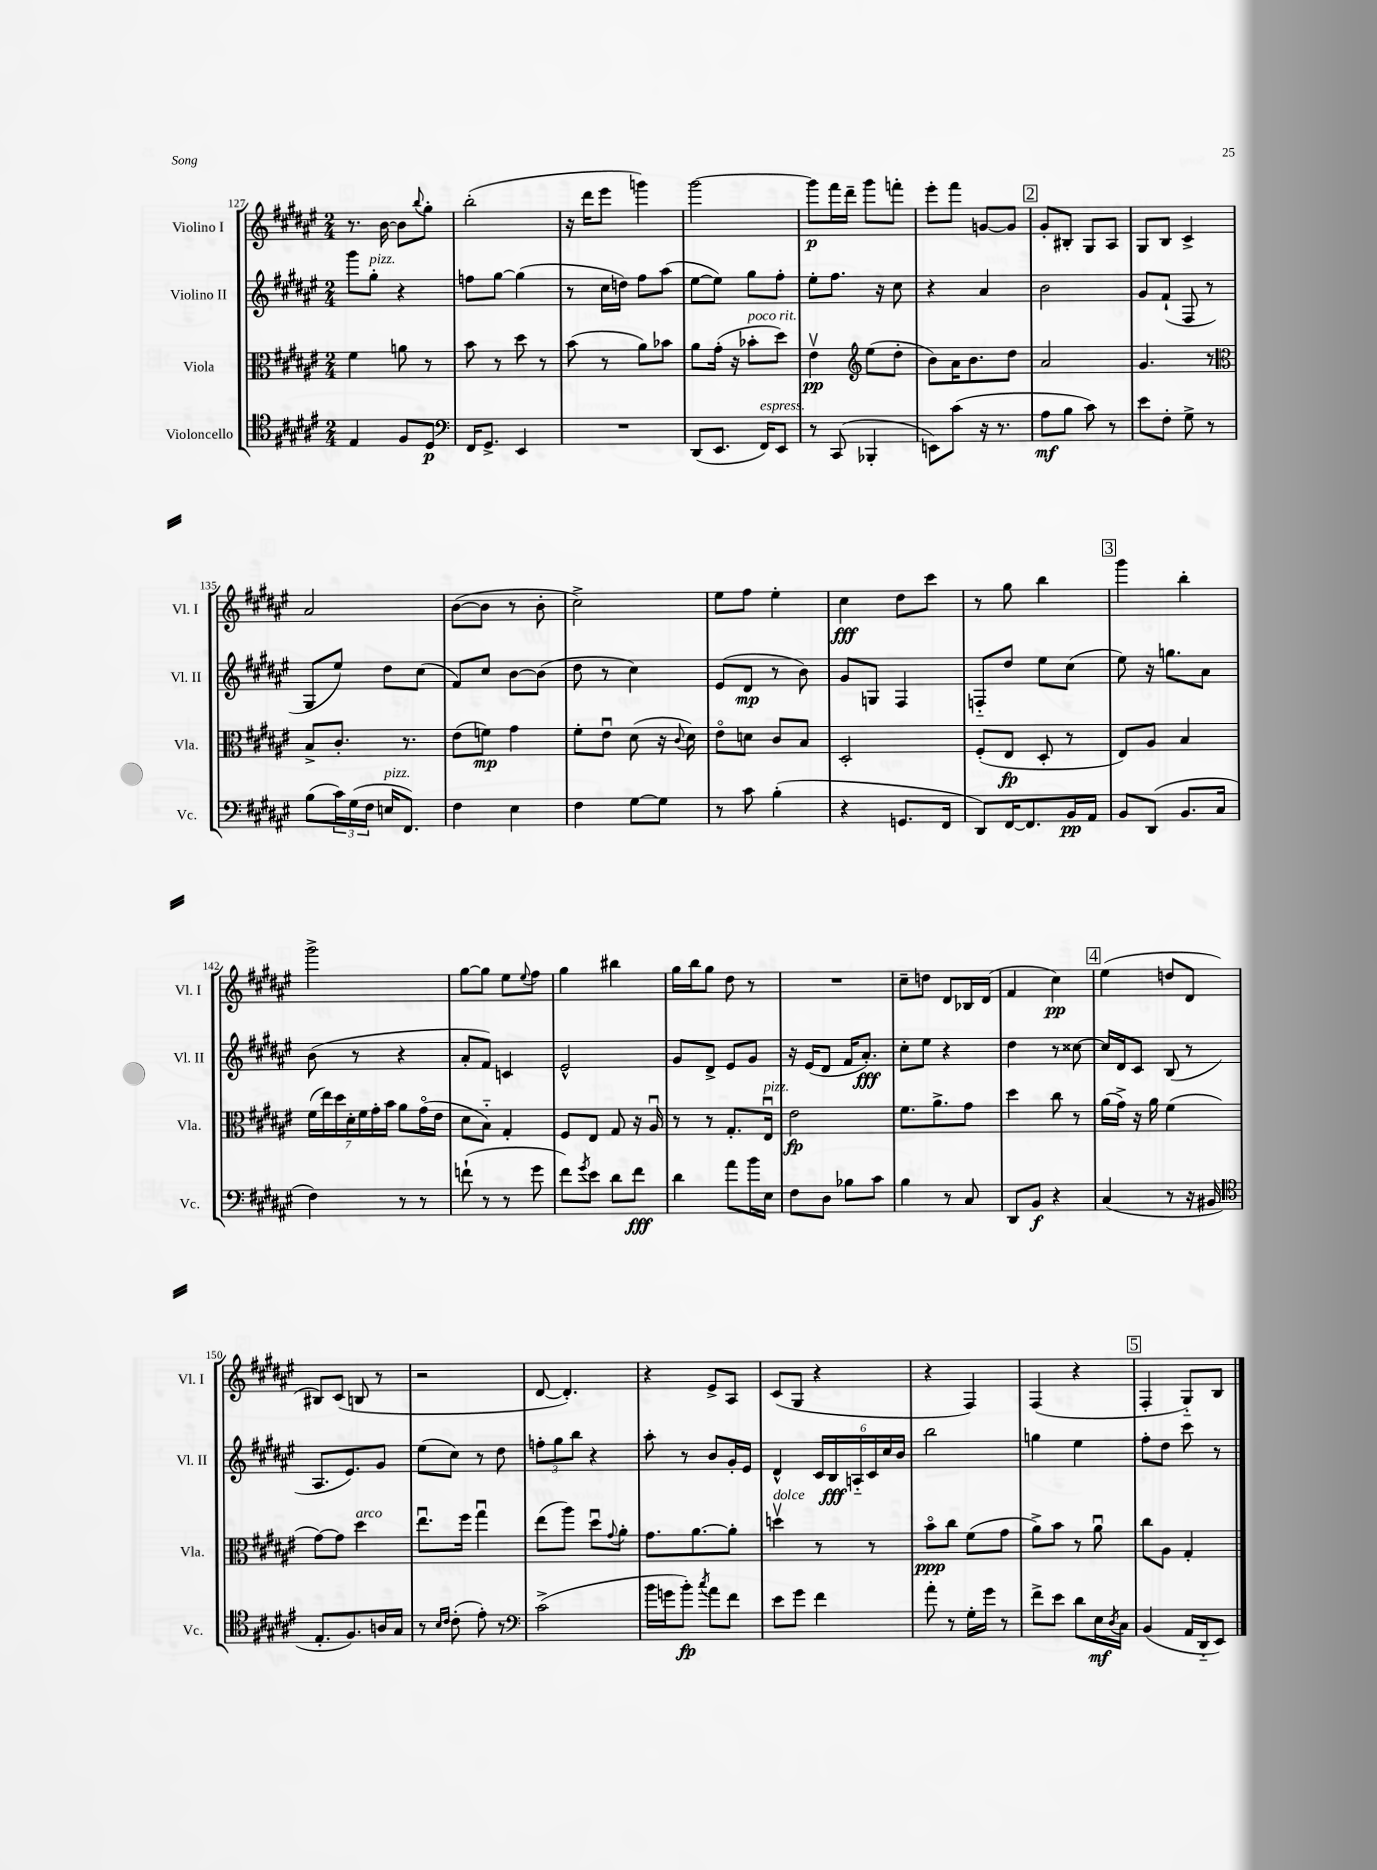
<<
\new StaffGroup <<
\new Staff = "s0" \with { instrumentName = "Violino I" shortInstrumentName = "Vl. I" } {
    \clef treble \key fis \major \numericTimeSignature \time 2/4
    r8. b'16~ b'8 \appoggiatura { b''8 } gis''8-. |
    b''2-.( |
    r16 dis'''16 eis'''8 g'''4) |
    gis'''2~ |
    gis'''8\p fis'''16 dis'''16-- gis'''8 f'''8-. |
    eis'''8-. fis'''8 g'8~ g'8 |
    \mark \markup { \box "2" } gis'8-. bis8-. gis8 ais8 |
    gis8 b8 cis'4-> |
    ais'2 |
    b'8~( b'8 r8 b'8-. |
    cis''2->) |
    eis''8 fis''8 eis''4-. |
    cis''4\fff dis''8 cis'''8 |
    r8 gis''8 b''4 |
    \mark \markup { \box "3" } gis'''4 b''4-. |
    gis'''2-> |
    gis''8~ gis''8 eis''8 \appoggiatura { eis''8 } fis''8 |
    gis''4 bis''4 |
    gis''16 b''16 gis''8 dis''8 r8 |
    R2 |
    cis''8-- d''8 dis'8 bes16 dis'16( |
    fis'4 cis''4\pp) |
    \mark \markup { \box "4" } eis''4( d''8 dis'8 |
    bis8) cis'8( b8 r8 |
    r2 |
    dis'8~ dis'4.-.) |
    r4 eis'8-> ais8 |
    cis'8( gis8 r4 |
    r4 fis4) |
    fis4( r4 |
    \mark \markup { \box "5" } fis4-. gis8-_) b8 \bar "|." |
}
\new Staff = "s1" \with { instrumentName = "Violino II" shortInstrumentName = "Vl. II" } {
    \clef treble \key fis \major \numericTimeSignature \time 2/4
    gis'''8 gis''8-.^\markup { \italic "pizz." } r4 |
    f''8 gis''8~ gis''4( |
    r8 cis''16 d''16) fis''8 ais''8( |
    eis''8~ eis''8) gis''8 fis''8-. |
    eis''8-. fis''8. r16 cis''8 |
    r4 ais'4 |
    \mark \markup { \box "2" } b'2 |
    gis'8 fis'8-!( fis8 r8 |
    gis8 eis''8) dis''8 cis''8( |
    fis'8) cis''8 b'8~ b'8( |
    dis''8 r8 cis''4) |
    eis'8( dis'8\mp r8 b'8) |
    gis'8 g8 fis4 |
    f8-_ dis''8 eis''8 cis''8( |
    \mark \markup { \box "3" } eis''8) r16 g''8. ais'8 |
    b'8( r8 r4 |
    ais'8-. fis'8) c'4 |
    eis'2-^ |
    gis'8 dis'8-> eis'8 gis'8 |
    r16 eis'16( dis'8 fis'16 ais'8.-.\fff) |
    cis''8-. eis''8 r4 |
    dis''4 r8 cisis''8~ |
    \mark \markup { \box "4" } cisis''16 dis'16 cis'8 b8( r8 |
    ais8. eis'8.) gis'8 |
    eis''8( cis''8) r8 dis''8 |
    \tuplet 3/2 { f''8-. gis''8 b''8 } r4 |
    ais''8-. r8 b'8 gis'16-. eis'16 |
    dis'4-^ \tuplet 6/4 { cis'16 b16\fff a16-_ cis'16 cis''16 b'16 } |
    b''2 |
    g''4 eis''4 |
    \mark \markup { \box "5" } fis''8-. dis''8 cis'''8 r8 \bar "|." |
}
\new Staff = "s2" \with { instrumentName = "Viola" shortInstrumentName = "Vla." } {
    \clef alto \key fis \major \numericTimeSignature \time 2/4
    fis'4 a'8 r8 |
    b'8 r8 dis''8 r8 |
    b'8( r8 ais'8) bes'8 |
    ais'8 gis'16-.( r16 bes'8-.^\markup { \italic "poco rit." } dis''8) |
    eis'4\upbow\pp \clef treble eis''8( dis''8-. |
    b'8) ais'16 b'8. dis''8 |
    \mark \markup { \box "2" } ais'2 |
    gis'4. r8 |
    \clef alto b8-> cis'8.-. r8. |
    eis'8( f'8\mp) gis'4 |
    fis'8-. eis'8\downbow dis'8( r16 \appoggiatura { cis'8 } dis'16) |
    eis'8\flageolet d'8 cis'8 b8 |
    dis2-. |
    fis8-.( eis8\fp dis8-. r8 |
    \mark \markup { \box "3" } eis8) ais8 b4 |
    \tuplet 7/4 { fis'16( eis''16) dis''16 dis'16-. fis'16 gis'16-. b'16 } ais'8 gis'16\flageolet( eis'16 |
    dis'8 b8-_) gis4-. |
    fis8 eis8 gis8 r16 ais16\downbow |
    r8 r8 gis8.-. eis16\downbow^\markup { \italic "pizz." } |
    eis'2\fp |
    fis'8. ais'8.-> gis'8 |
    dis''4 cis''8 r8 |
    \mark \markup { \box "4" } ais'16( gis'16->) r16 ais'16 fis'4( |
    gis'8~) gis'8 dis''4^\markup { \italic "arco" } |
    eis''8.\downbow fis''16 gis''4\downbow |
    eis''8( ais''8) dis''8\downbow \appoggiatura { gis'8 } ais'8-. |
    gis'8. ais'8.~ ais'8-. |
    d''4\upbow^\markup { \italic "dolce" } r8 r8 |
    b'8\flageolet\ppp cis''8 fis'8( gis'8 |
    ais'8->) b'8 r8 ais'8\downbow |
    \mark \markup { \box "5" } cis''8 ais8 gis4-. \bar "|." |
}
\new Staff = "s3" \with { instrumentName = "Violoncello" shortInstrumentName = "Vc." } {
    \clef tenor \key fis \major \numericTimeSignature \time 2/4
    eis4 fis8 dis8\p |
    \clef bass fis,16 gis,8.-> eis,4 |
    R2 |
    dis,8( eis,8. fis,16^\markup { \italic "espress." }) eis,8 |
    r8 cis,8( bes,,4-. |
    e,8) cis'8( r16 r8. |
    \mark \markup { \box "2" } ais8\mf b8 cis'8) r8 |
    eis'8 fis8-. gis8-> r8 |
    b8( \tuplet 3/2 { cis'16) gis16( fis16 } e16^\markup { \italic "pizz." } fis,8.) |
    fis4 eis4 |
    fis4 gis8~ gis8 |
    r8 cis'8 b4-.( |
    r4 g,8. fis,16 |
    dis,8) fis,16~ fis,8. b,16\pp ais,16 |
    \mark \markup { \box "3" } b,8 dis,8( b,8. cis16 |
    fis4) r8 r8 |
    f'8-!( r8 r8 gis'8 |
    fis'8) \acciaccatura { gis'8 } eis'8 dis'8 fis'8\fff |
    dis'4 ais'8 b'16 eis16 |
    fis8 dis8 bes8 cis'8 |
    b4 r8 cis8 |
    dis,8 b,8\f r4 |
    \mark \markup { \box "4" } cis4( r8 r16 bis,16 |
    \clef tenor eis8.-. fis8.) a16 gis16 |
    r8 \grace { b16 cis'16 } cis'8-.( eis'8-.) r8 |
    \clef bass cis'2->( |
    b'16 g'16 b'8-.\fp) \acciaccatura { cis''8 } ais'8 fis'8 |
    eis'8 gis'8 fis'4 |
    ais'8-. r8 gis16-. gis'16 r8 |
    fis'8-> eis'8 dis'8 eis16\mf \acciaccatura { dis8 } cis16 |
    \mark \markup { \box "5" } b,4( ais,16 dis,16-_ eis,8) \bar "|." |
}
>>
>>
\layout { \context { \Score currentBarNumber = #127 } }
